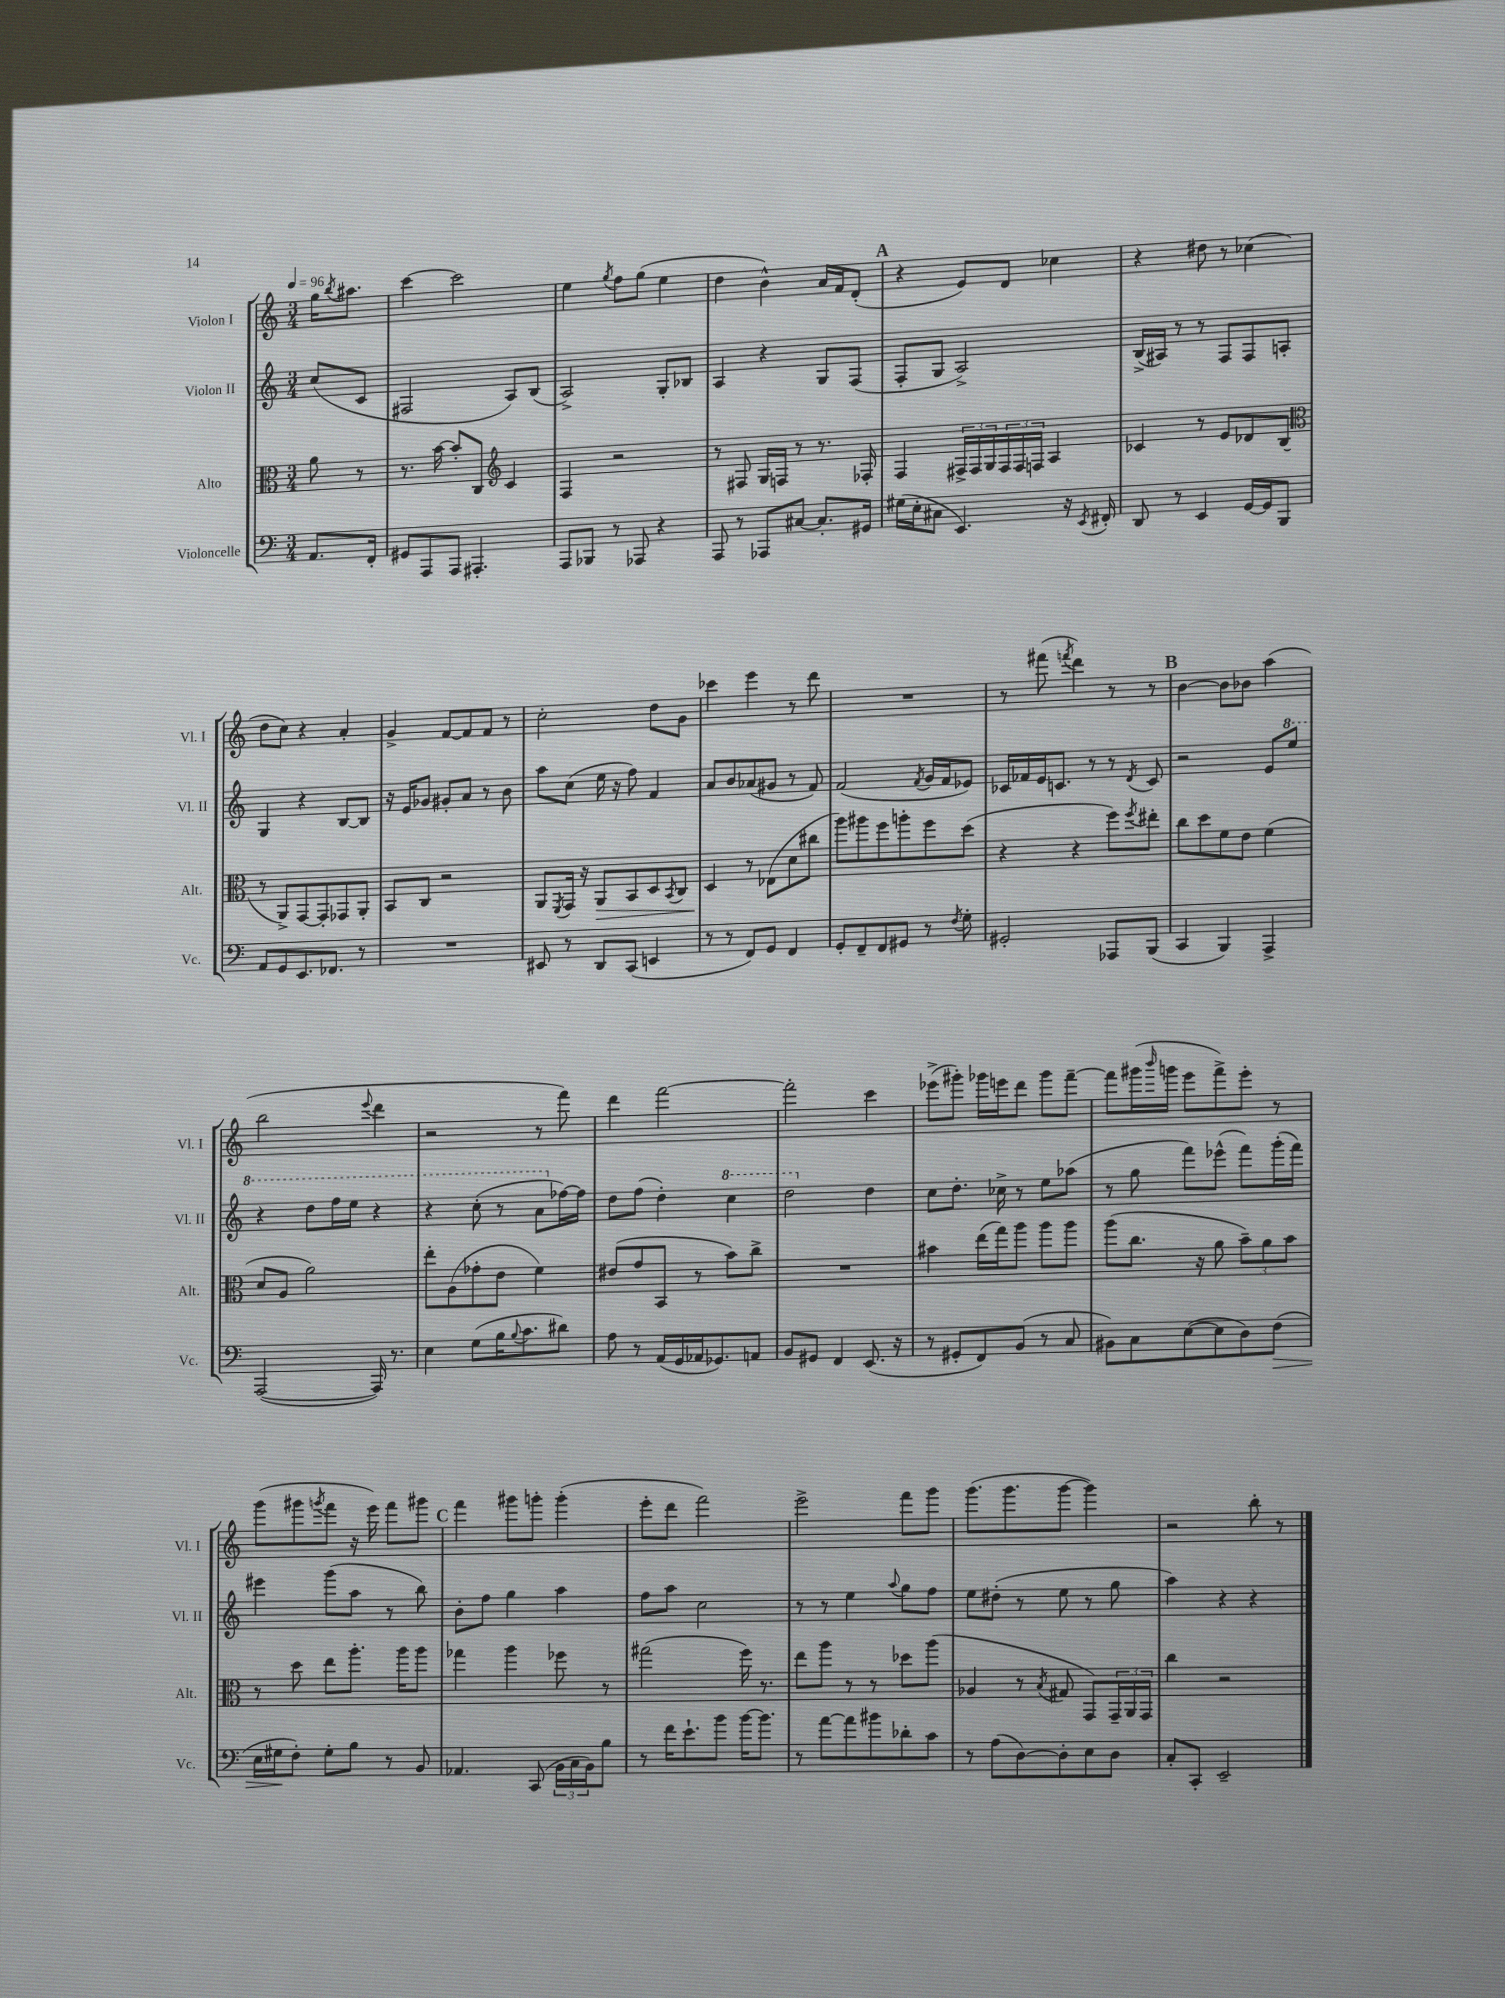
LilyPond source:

<<
\new StaffGroup <<
\new Staff = "s0" \with { instrumentName = "Violon I" shortInstrumentName = "Vl. I" } {
    \clef treble \key c \major \numericTimeSignature \time 3/4 \partial 4 \tempo 4 = 96
    g''16 \acciaccatura { b''8 } ais''8. |
    c'''4~ c'''2 |
    e''4 \acciaccatura { g''8 } f''8 g''8( e''4 |
    d''4 b'4-^) a'16 f'16 d'8-.( |
    \mark \markup { \bold "A" } r4 e'8) d'8 ces''4 |
    r4 dis''8 r8 ces''4( |
    d''8 c''8) r4 a'4-. |
    g'4-> f'8~ f'8 f'8 r8 |
    c''2-. d''8 g'8 |
    ces'''4 e'''4 r8 d'''8 |
    R2. |
    r8 fis'''8( \acciaccatura { f'''8 } d'''4) r8 r8 |
    \mark \markup { \bold "B" } b'4~ b'8 bes'8 a''4( |
    b''2 \appoggiatura { e'''8 } d'''4 |
    r2 r8 f'''8) |
    d'''4 f'''2~ |
    f'''2-. c'''4 |
    ees'''8->( gis'''8-.) ges'''16 e'''16 d'''8 ges'''8 f'''8~-- |
    f'''8 gis'''16( \grace { b'''16 } g'''16 e'''8 f'''8->) e'''8-. r8 |
    g'''8( gis'''8 \acciaccatura { g'''8 } f'''8 r16 e'''16) f'''8 gis'''8 |
    \mark \markup { \bold "C" } f'''4 gis'''8 g'''8-. g'''4-.( |
    e'''8-. d'''8 f'''2) |
    e'''2-> f'''8 g'''8 |
    g'''8.( g'''8. g'''8~ g'''4) |
    r2 b''8-. r8 \bar "|." |
}
\new Staff = "s1" \with { instrumentName = "Violon II" shortInstrumentName = "Vl. II" } {
    \clef treble \key c \major \numericTimeSignature \time 3/4 \partial 4
    c''8( c'8 |
    fis2 a8) b8( |
    a2->) g8-. bes8 |
    a4 r4 g8 f8( |
    \mark \markup { \bold "A" } f8-. g8 a2->) |
    b16->( ais16) r8 r8 f8 f8 a8-. |
    g4 r4 b8~ b8 |
    r16 e'16 ges'8 gis'8-. a'8 r8 b'8 |
    a''8 c''8( e''16 r16 f''8) f'4 |
    a'8 b'8 aes'8( gis'8 r8 f'8) |
    f'2( \acciaccatura { f'8 } g'16 f'16 ees'8) |
    ces'16 fes'16 e'16 c'8. r8 r8 \acciaccatura { d'8 } c'8 |
    \mark \markup { \bold "B" } r2 e'8 \ottava #1 e'''8 |
    r4 d'''8 f'''16 e'''16 r4 |
    r4 c'''8-.( r8 a''8 \ottava #0 fes''16~) fes''16 |
    d''8 f''8( d''4-.) \ottava #1 c'''4 |
    d'''2 \ottava #0 d''4 |
    c''8 d''8.-. ces''16-> r8 e''8 aes''8( |
    r8 g''8 f'''8) ees'''8-^( f'''8) g'''16-.( f'''16) |
    eis'''4 g'''8( a''8 r8 b''8) |
    \mark \markup { \bold "C" } b'8-. f''8 g''4 a''4 |
    f''8 a''8 c''2 |
    r8 r8 e''4 \appoggiatura { a''8 } g''8 f''8 |
    e''8 dis''8-.( r8 e''8 r8 g''8 |
    a''4) r4 r4 \bar "|." |
}
\new Staff = "s2" \with { instrumentName = "Alto" shortInstrumentName = "Alt." } {
    \clef alto \key c \major \numericTimeSignature \time 3/4 \partial 4
    a'8 r8 |
    r8. b'16~ b'8-. c8 \clef treble c'4 |
    f4 r2 |
    r8 fis8 g16 f16 r8 r8. fes16-. |
    \mark \markup { \bold "A" } f4 \tuplet 3/2 { fis16-> fis16 g16 } \tuplet 3/2 { fis16 fis16 f16 } a4 |
    ces'4 r8 e'8 des'8 b8( |
    \clef alto r8 a,8->) g,8~ g,8-. ges,8 a,8-. |
    b,8 c8 r2 |
    a,8 \acciaccatura { f,8 } g,16 r16 a,8\> b,8 d8 \acciaccatura { b,8 } c8 |
    d4\! r8 ees8( d'8 cis''8 |
    a''8) ais''8 f''8 a''8-. f''8 d''8( |
    r4 r4 f''8) \acciaccatura { f''8 } eis''8-. |
    \mark \markup { \bold "B" } c''8 d''8 f'8 e'8 f'4( |
    d'8 a8 a'2) |
    e''8-. a8( ges'8-. e'8 f'4) |
    eis'8( g'8 b,8 r8 b'8) c''8-> |
    R2. |
    bis'4 e''16( g''16) a''8 a''8 a''8 |
    a''8( c''8. r16 a'8 \tuplet 3/2 { b'8--) a'8 b'8 } |
    r8 d''8 e''8 a''8.-. a''16 a''8 |
    \mark \markup { \bold "C" } ges''4 a''4 fes''8 r8 |
    gis''2( f''16) r8. |
    e''8 a''8 r8 r8 des''8 a''8( |
    aes4 r8 \acciaccatura { b8 } gis8 g,8) \tuplet 3/2 { g,16-- a,16 g,16 } |
    c''4 r2 \bar "|." |
}
\new Staff = "s3" \with { instrumentName = "Violoncelle" shortInstrumentName = "Vc." } {
    \clef bass \key c \major \numericTimeSignature \time 3/4 \partial 4
    a,8. f,16-. |
    gis,8 a,,8 a,,8 ais,,4.-. |
    a,,8 bes,,8 r8 aes,,8 r4 |
    a,,8 r8 aes,,8 cis8~ cis8.-. gis,16 |
    \mark \markup { \bold "A" } gis16( e16-. cis8 e,4.) r16 \acciaccatura { e,8 } fis,16-. |
    d,8 r8 e,4 g,16~ g,16 b,,8 |
    a,8 g,8 e,8. fes,8. r8 |
    R2. |
    eis,8 r8 d,8 c,8( e,4 |
    r8 r8 f,8) g,8 f,4 |
    g,8-. f,8-- f,8 gis,8 r8 \acciaccatura { f8 } g8-. |
    gis,2-. aes,,8 b,,8( |
    \mark \markup { \bold "B" } c,4 b,,4) a,,4-> |
    a,,2~( a,,16) r8. |
    e4 g8( b16 \appoggiatura { b8 } c'8. dis'8) |
    a8 r8 a,16( g,16 aes,16 ges,8.) a,8 |
    b,8 gis,8 f,4 e,8.( r16 |
    r8 gis,8-. f,8) b,8( r8 c8 |
    bis,8) c8 e8~( e8 d8) f8\>( |
    e16 gis16\! f8-.) gis8-. b8 r8 b,8 |
    \mark \markup { \bold "C" } aes,4. c,8( \tuplet 3/2 { b,16 c16 b,16) } b8 |
    r8 f'16 e'8.-! b'8 b'16~ b'8. |
    r8 a'8~ a'8 bis'8 des'8-. c'8 |
    r8 a8( d8~) d8-. e8 d8 |
    c8-. c,8-. e,2-- \bar "|." |
}
>>
>>
\layout { \context { \Score \remove "Bar_number_engraver" } }
